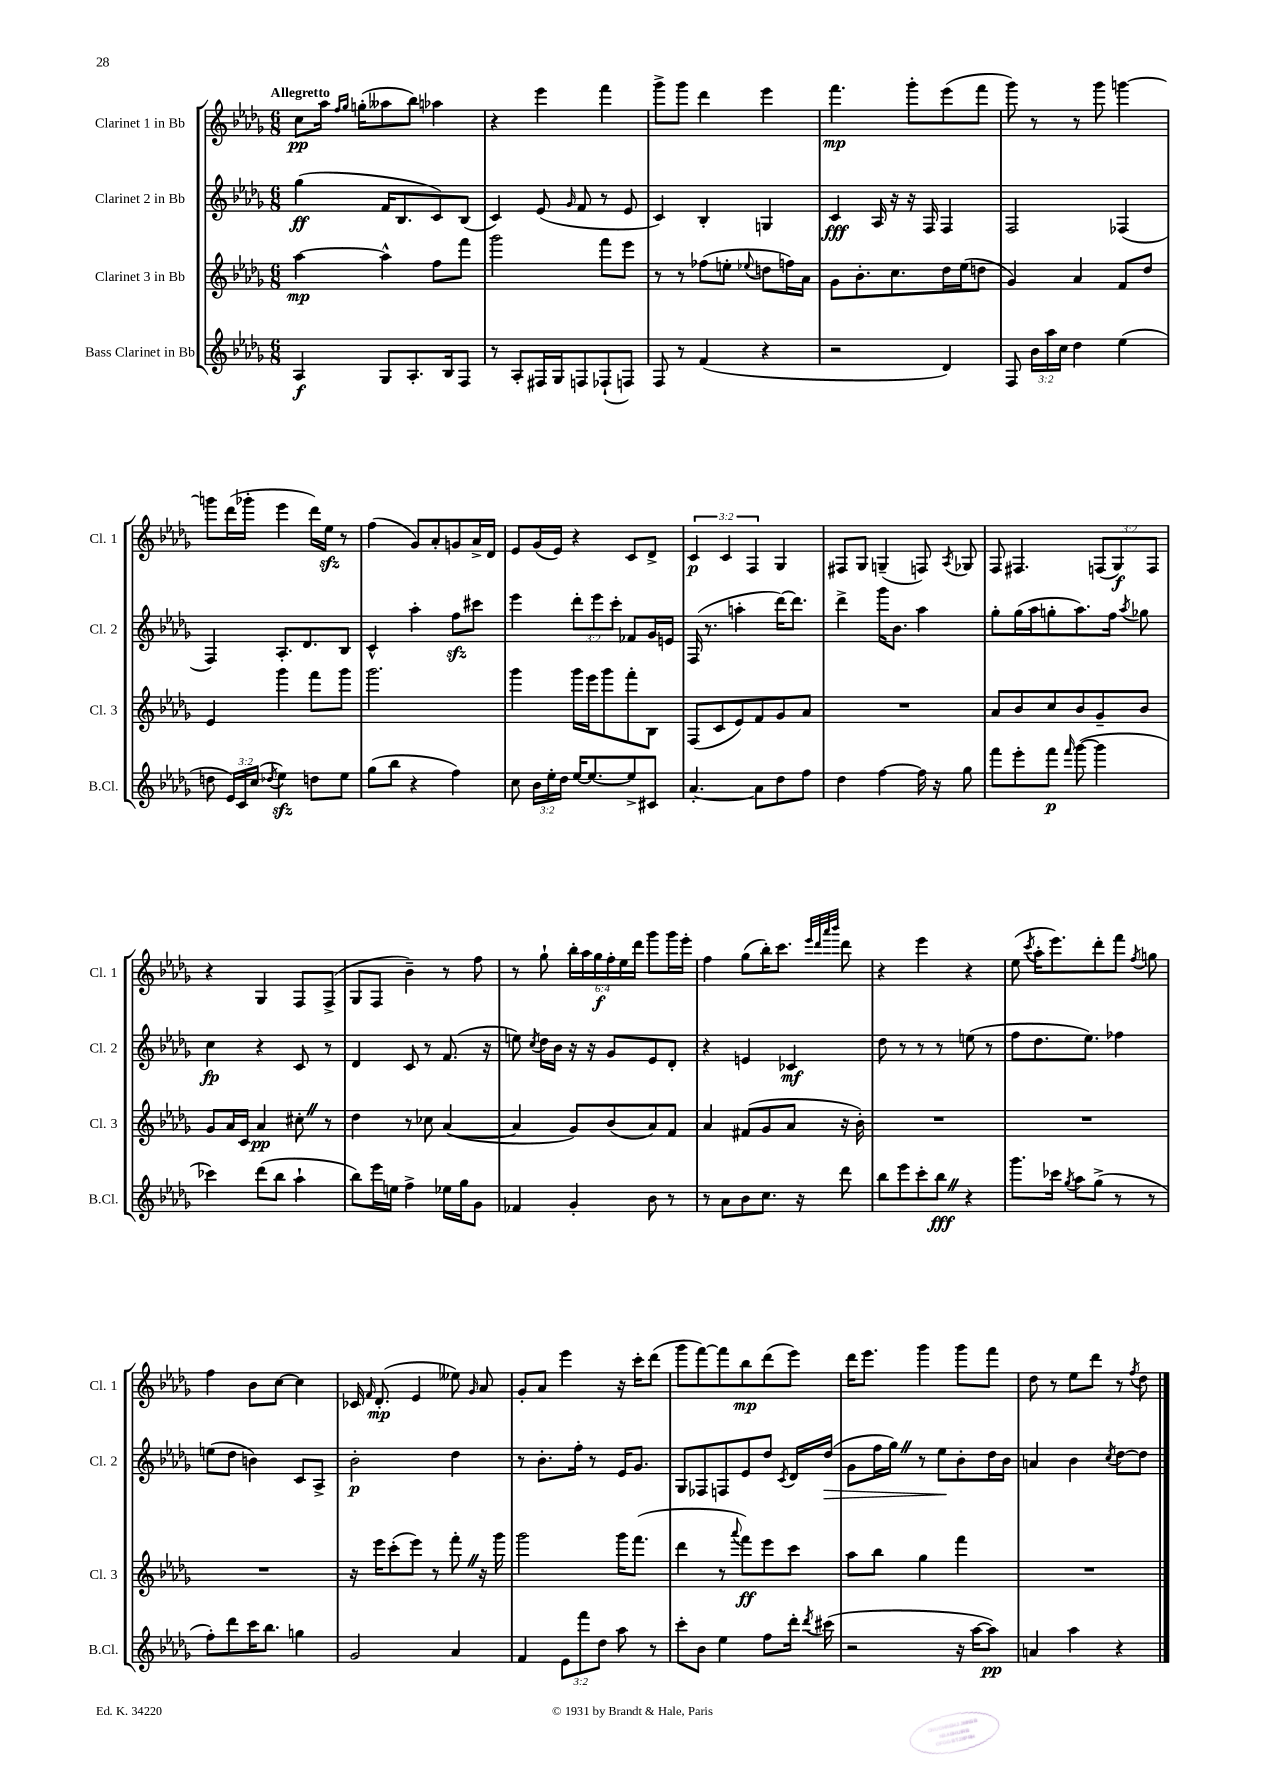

**kern	**dynam	**kern	**dynam	**kern	**dynam	**kern	**dynam
*part4	*part4	*part3	*part3	*part2	*part2	*part1	*part1
*staff4	*staff4	*staff3	*staff3	*staff2	*staff2	*staff1	*staff1
*I"Bass Clarinet in Bb	*	*I"Clarinet 3 in Bb	*	*I"Clarinet 2 in Bb	*	*I"Clarinet 1 in Bb	*
*I'B.Cl.	*	*I'Cl. 3	*	*I'Cl. 2	*	*I'Cl. 1	*
*clefG2	*	*clefG2	*	*clefG2	*	*clefG2	*
*k[b-e-a-d-g-]	*	*k[b-e-a-d-g-]	*	*k[b-e-a-d-g-]	*	*k[b-e-a-d-g-]	*
*M6/8	*	*M6/8	*	*M6/8	*	*M6/8	*
=1	=1	=1	=1	=1	=1	=1	=1
!	!	!	!	!	!	!LO:TX:a:B:t=Allegretto	!
4A-/	f	[4aa-\	mp	(4gg-\	ff	8cc\L	pp
.	.	.	.	.	.	16aa-\Jk	.
.	.	.	.	.	.	16qqff/LL	.
.	.	.	.	.	.	16qqgg-/JJ	.
.	.	.	.	.	.	(16ggn'\KL	.
8G-/L	.	4aa-^^\]	.	16f/KL	.	8aa--X\	.
.	.	.	.	8.B-/	.	.	.
8.A-'/	.	.	.	.	.	8bb-\J)	.
.	.	8ff\L	.	8c/)	.	4aa-X\	.
16B-/k	.	.	.	.	.	.	.
8F/J	.	8fff\J	.	(8B-/J	.	.	.
=2	=2	=2	=2	=2	=2	=2	=2
8r	.	2ggg-\	.	4c/)	.	4r	.
8A-'/L	.	.	.	.	.	.	.
16F#X/L	.	.	.	(8e-/	.	4eee-\	.
16G-/J	.	.	.	.	.	.	.
.	.	.	.	16qqg-/	.	.	.
8Fn/	.	.	.	8f/	.	.	.
(8F-X`/	.	8fff\L	.	8r	.	4fff\	.
8Fn/J)	.	8eee-\J	.	8e-/	.	.	.
=3	=3	=3	=3	=3	=3	=3	=3
8F/	.	8r	.	4c/)	.	8ggg-^\L	.
8r	.	8r	.	.	.	8ggg-\J	.
(4f/	.	(8ff-X\L	.	4B-'/	.	4ddd-\	.
.	.	8een'\J	.	.	.	.	.
.	.	8qqee-X/	.	.	.	.	.
4r	.	8ddn\L	.	4Gn/	.	4eee-\	.
.	.	16ffn\L)	.	.	.	.	.
.	.	16a-\JJ	.	.	.	.	.
=4	=4	=4	=4	=4	=4	=4	=4
2r	.	8g-\L	.	4c/	fff	4.fff\	mp
.	.	8.b-'\	.	.	.	.	.
.	.	.	.	16A-/	.	.	.
.	.	8.cc\	.	16r	.	.	.
.	.	.	.	16r	.	8ggg-'\L	.
.	.	.	.	16F/	.	.	.
4d-/)	.	16dd-\L	.	4F/	.	(8eee-\	.
.	.	(16ee-\J	.	.	.	.	.
.	.	8ddn\J	.	.	.	8fff\J	.
=5	=5	=5	=5	=5	=5	=5	=5
8F/	.	4g-/)	.	2F/	.	8ggg-\)	.
24b-\LL	.	.	.	.	.	8r	.
24aa-\	.	.	.	.	.	.	.
24cc\JJ	.	.	.	.	.	.	.
4dd-\	.	4a-/	.	.	.	8r	.
.	.	.	.	.	.	8ggg-\	.
(4ee-\	.	8f/L	.	(4F-X/	.	[4gggn\	.
.	.	8dd-/J	.	.	.	.	.
!!LO:LB:g=z
=6	=6	=6	=6	=6	=6	=6	=6
8ddn\	.	4e-/	.	4F/)	.	8gggn\L]	.
24e-/LL)	.	.	.	.	.	(16ddd-\L	.
24c/	.	.	.	.	.	.	.
.	.	.	.	.	.	16ggg-X'\JJ	.
(24cc/JJ	.	.	.	.	.	.	.
8qdd-X/	.	.	.	.	.	.	.
4ee-zz\)	.	4ggg-\	.	8.A-'/L	.	4eee-\	.
.	.	.	.	8.d-/	.	.	.
8ddn\L	.	8fff\L	.	.	.	16ddd-\LL)	.
.	.	.	.	.	.	16ee-zz\JJ	.
8ee-\J	.	8ggg-\J	.	8B-/J	.	8r	.
=7	=7	=7	=7	=7	=7	=7	=7
(8gg-\L	.	2.ggg-\	.	4c^^/	.	(4ff\	.
8bb-\J	.	.	.	.	.	.	.
4r	.	.	.	4aa-'\	.	8g-/L)	.
.	.	.	.	.	.	8a-'/	.
4ff\)	.	.	.	8ffzz\L	.	8gn/	.
.	.	.	.	8ccc#X\J	.	16a-^/L	.
.	.	.	.	.	.	16d-/JJ	.
=8	=8	=8	=8	=8	=8	=8	=8
8cc\	.	4ggg-\	.	4eee-\	.	8e-/L	.
24b-\LL	.	.	.	.	.	(16g-/L	.
24ee-'\	.	.	.	.	.	.	.
.	.	.	.	.	.	16e-/JJ)	.
24dd-\JJ	.	.	.	.	.	.	.
[16ee-/KL	.	16ggg-\LL	.	12ddd-'\L	.	4r	.
8.ee-/_	.	16eee-\J	.	.	.	.	.
.	.	.	.	12eee-\	.	.	.
.	.	8ggg-\	.	.	.	.	.
.	.	.	.	12ccc'\J	.	.	.
8ee-^/]	.	8fff'\	.	8f-X/L	.	8c/L	.
8c#X/J	.	8B-\J	.	16g-/L	.	8d-^/J	.
.	.	.	.	16en/JJ	.	.	.
=9	=9	=9	=9	=9	=9	=9	=9
[4.a-'/	.	(8F/L	.	(16F/	.	6c/	p
.	.	.	.	8.r	.	.	.
.	.	8c/	.	.	.	.	.
.	.	.	.	.	.	6c/	.
.	.	8e-/)	.	4aan'\	.	.	.
.	.	.	.	.	.	6F/	.
8a-\L]	.	8f/	.	.	.	.	.
8dd-\	.	8g-/	.	[16ddd-\KL)	.	4G-/	.
.	.	.	.	8.ddd-\J]	.	.	.
8ff\J	.	8a-/J	.	.	.	.	.
=10	=10	=10	=10	=10	=10	=10	=10
4dd-\	.	2.r	.	4ddd-^\	.	8F#X/L	.
.	.	.	.	.	.	8G-/J	.
[4ff\	.	.	.	16ggg-\KL	.	(4Gn~/	.
.	.	.	.	8.b-\J	.	.	.
16ff\]	.	.	.	4aa-\	.	8Fn/)	.
16r	.	.	.	.	.	.	.
.	.	.	.	.	.	8qA-/	.
8gg-\	.	.	.	.	.	8G-X/	.
=11	=11	=11	=11	=11	=11	=11	=11
8fff\L	.	8a-/L	.	8gg-'\L	.	8F/	.
8eee-'\	.	8b-/	.	(16gg-\L	.	4.F#X/	.
.	.	.	.	16aa-\J	.	.	.
8fff\J	p	8cc/	.	8ggn'\	.	.	.
16qqfff/	.	.	.	.	.	.	.
([8ggg-\	.	8b-/	.	8.aa-\)	.	.	.
4ggg-\]	.	8g-~/	.	.	.	(12Fn/L	.
.	.	.	.	16ff\Jk	.	.	.
.	.	.	.	.	.	12G-/)	f
.	.	.	.	8qaa-/	.	.	.
.	.	8b-/J	.	8gg-X\	.	.	.
.	.	.	.	.	.	12F/J	.
!!LO:LB:g=z
=12	=12	=12	=12	=12	=12	=12	=12
4ccc-X\)	.	8g-/L	.	4cc\	fp	4r	.
.	.	16a-/L	.	.	.	.	.
.	.	16c/JJ	.	.	.	.	.
(8ddd-\L	.	4a-/	pp	4r	.	4G-/	.
8bb-\J	.	.	.	.	.	.	.
4aa-`\	.	8cc#X'Z\	.	8c/	.	8F/L	.
.	.	8r	.	8r	.	(8F^/J	.
=13	=13	=13	=13	=13	=13	=13	=13
8bb-\L)	.	4dd-\	.	4d-/	.	8G-/L	.
16eee-\L	.	.	.	.	.	8F/J	.
16een\JJ	.	.	.	.	.	.	.
4ff^\	.	8r	.	8c/	.	4b-~\)	.
.	.	8cc-X\	.	8r	.	.	.
16ee-X\LL	.	([4a-/	.	(8.f/	.	8r	.
16gg-\J	.	.	.	.	.	.	.
8g-\J	.	.	.	.	.	8ff\	.
.	.	.	.	16r	.	.	.
=14	=14	=14	=14	=14	=14	=14	=14
4f-X/	.	4a-/]	.	8een\)	.	8r	.
.	.	.	.	8qcc/	.	.	.
.	.	.	.	16dd-\LL	.	8gg-`\	.
.	.	.	.	16b-\JJ	.	.	.
4g-'/	.	8g-/L)	.	16r	.	24bb-'\LL	.
.	.	.	.	.	.	24aa-\	.
.	.	.	.	16r	.	.	.
.	.	.	.	.	.	24gg-\	f
.	.	(8b-/	.	8g-/L	.	24ff'\	.
.	.	.	.	.	.	24ee-\	.
.	.	.	.	.	.	24ddd-\JJ	.
8b-\	.	8a-/)	.	8e-/	.	8ggg-\L	.
8r	.	8f/J	.	8d-'/J	.	16ggg-\L	.
.	.	.	.	.	.	16eee-'\JJ	.
=15	=15	=15	=15	=15	=15	=15	=15
8r	.	4a-/	.	4r	.	4ff\	.
8a-\L	.	.	.	.	.	.	.
8b-\	.	(8f#X/L	.	4en/	.	(8gg-\L	.
8.cc\J	.	8g-/	.	.	.	16bb-'\K)	.
.	.	.	.	.	.	8.ccc\J	.
.	.	8a-/J	.	4c-X/	mf	.	.
16r	.	.	.	.	.	.	.
.	.	.	.	.	.	32qqeee-/LLL	.
.	.	.	.	.	.	32qqddd-/	.
.	.	.	.	.	.	32qqaaa-/	.
.	.	.	.	.	.	32qqbbb-/JJJ	.
8ddd-\	.	16r	.	.	.	8ddd-\	.
.	.	16b-'\)	.	.	.	.	.
=16	=16	=16	=16	=16	=16	=16	=16
8bb-\L	.	2.r	.	8dd-\	.	4r	.
8eee-\	.	.	.	8r	.	.	.
8ccc'\	.	.	.	8r	.	4eee-\	.
8bb-Z\J	fff	.	.	8r	.	.	.
4r	.	.	.	(8een\	.	4r	.
.	.	.	.	8r	.	.	.
=17	=17	=17	=17	=17	=17	=17	=17
8.ggg-\L	.	2.r	.	8ff\L	.	(8ee-\	.
.	.	.	.	.	.	8qccc/	.
.	.	.	.	8.dd-\	.	16aa-'\KL	.
16ccc-X\Jk	.	.	.	.	.	8.eee-\)	.
8qgg-/	.	.	.	.	.	.	.
8aa-\L	.	.	.	.	.	.	.
.	.	.	.	8.ee-\J)	.	.	.
(8gg-^\J	.	.	.	.	.	8ddd-'\	.
8r	.	.	.	4ff-X\	.	8fff\J	.
.	.	.	.	.	.	8qff/	.
8r	.	.	.	.	.	8ggn\	.
!!LO:LB:g=z
=18	=18	=18	=18	=18	=18	=18	=18
8ff'\L)	.	2.r	.	(8een\L	.	4ff\	.
8ddd-\	.	.	.	8dd-\J	.	.	.
16ccc\K	.	.	.	4bn\)	.	8b-\L	.
8.bb-\J	.	.	.	.	.	.	.
.	.	.	.	.	.	[8cc\J	.
4ggn\	.	.	.	8c/L	.	4cc\]	.
.	.	.	.	8A-^/J	.	.	.
=19	=19	=19	=19	=19	=19	=19	=19
2g-/	.	16r	.	2b-'\	p	16c-X/	.
.	.	.	.	.	.	16qqf/	.
.	.	16eee-\KL	.	.	.	(8.d-'/	mp
.	.	(8ccc'\	.	.	.	.	.
.	.	8eee-\J)	.	.	.	4e-/	.
.	.	8r	.	.	.	.	.
4a-/	.	8fff'Z\	.	4dd-\	.	8ee--X\)	.
.	.	.	.	.	.	16qqg-/	.
.	.	16r	.	.	.	8a-/	.
.	.	16ggg-\	.	.	.	.	.
=20	=20	=20	=20	=20	=20	=20	=20
4f/	.	2ggg-\	.	8r	.	8g-'/L	.
.	.	.	.	8.b-'\L	.	8a-/J	.
12e-\L	.	.	.	.	.	4eee-\	.
.	.	.	.	16ff'\Jk	.	.	.
12fff\	.	.	.	.	.	.	.
.	.	.	.	8r	.	.	.
12dd-\J	.	.	.	.	.	.	.
8aa-\	.	16ggg-\KL	.	16e-/KL	.	16r	.
.	.	(8.fff\J	.	8.g-/J	.	16ccc'\KL	.
8r	.	.	.	.	.	(8ddd-\J	.
=21	=21	=21	=21	=21	=21	=21	=21
8ccc'\L	.	4ddd-\	.	8G-/L	.	8ggg-\L	.
8b-\J	.	.	.	8F-X/	.	[8fff\)	.
4ee-\	.	8r	.	8Fn/	.	8fff\]	.
.	.	8qqaaa-/	.	.	.	.	.
.	.	8fff\L)	ff	8e-/	.	8bb-\	mp
8ff\L	.	8eee-\	.	8dd-/J	.	(8ddd-\	.
.	.	.	.	8qc/	.	.	.
16ddd-'\Jk	.	8ccc\J	.	16d-/LL	.	8eee-\J)	.
8qddd-/	.	.	.	.	.	.	.
!	!	!	!	!	!LO:HP:b	!	!
(16ccc#X\	.	.	.	(16dd-/JJ	>	.	.
=22	=22	=22	=22	=22	=22	=22	=22
2r	.	8aa-\L	.	8g-\L	.	16ddd-\KL	.
.	.	.	.	.	.	8.eee-\J	.
.	.	8bb-\J	.	16ff\L	.	.	.
.	.	.	.	16gg-Z\JJ)	.	.	.
.	.	4gg-\	.	8r	.	4ggg-\	.
.	.	.	.	8ee-\L	.	.	.
16r	.	4fff\	.	8b-'\	]	8ggg-\L	.
[16aa-\KL	.	.	.	.	.	.	.
8aa-\J])	pp	.	.	16dd-\L	.	8fff\J	.
.	.	.	.	16b-\JJ	.	.	.
=23	=23	=23	=23	=23	=23	=23	=23
4an/	.	2.r	.	4an/	.	8dd-\	.
.	.	.	.	.	.	8r	.
4aa-\	.	.	.	4b-\	.	8ee-\L	.
.	.	.	.	.	.	8ddd-\J	.
.	.	.	.	8qcc/	.	.	.
4r	.	.	.	[8dd-\L	.	8r	.
.	.	.	.	.	.	8qff/	.
.	.	.	.	8dd-\J]	.	8dd-\	.
==	==	==	==	==	==	==	==
*-	*-	*-	*-	*-	*-	*-	*-
